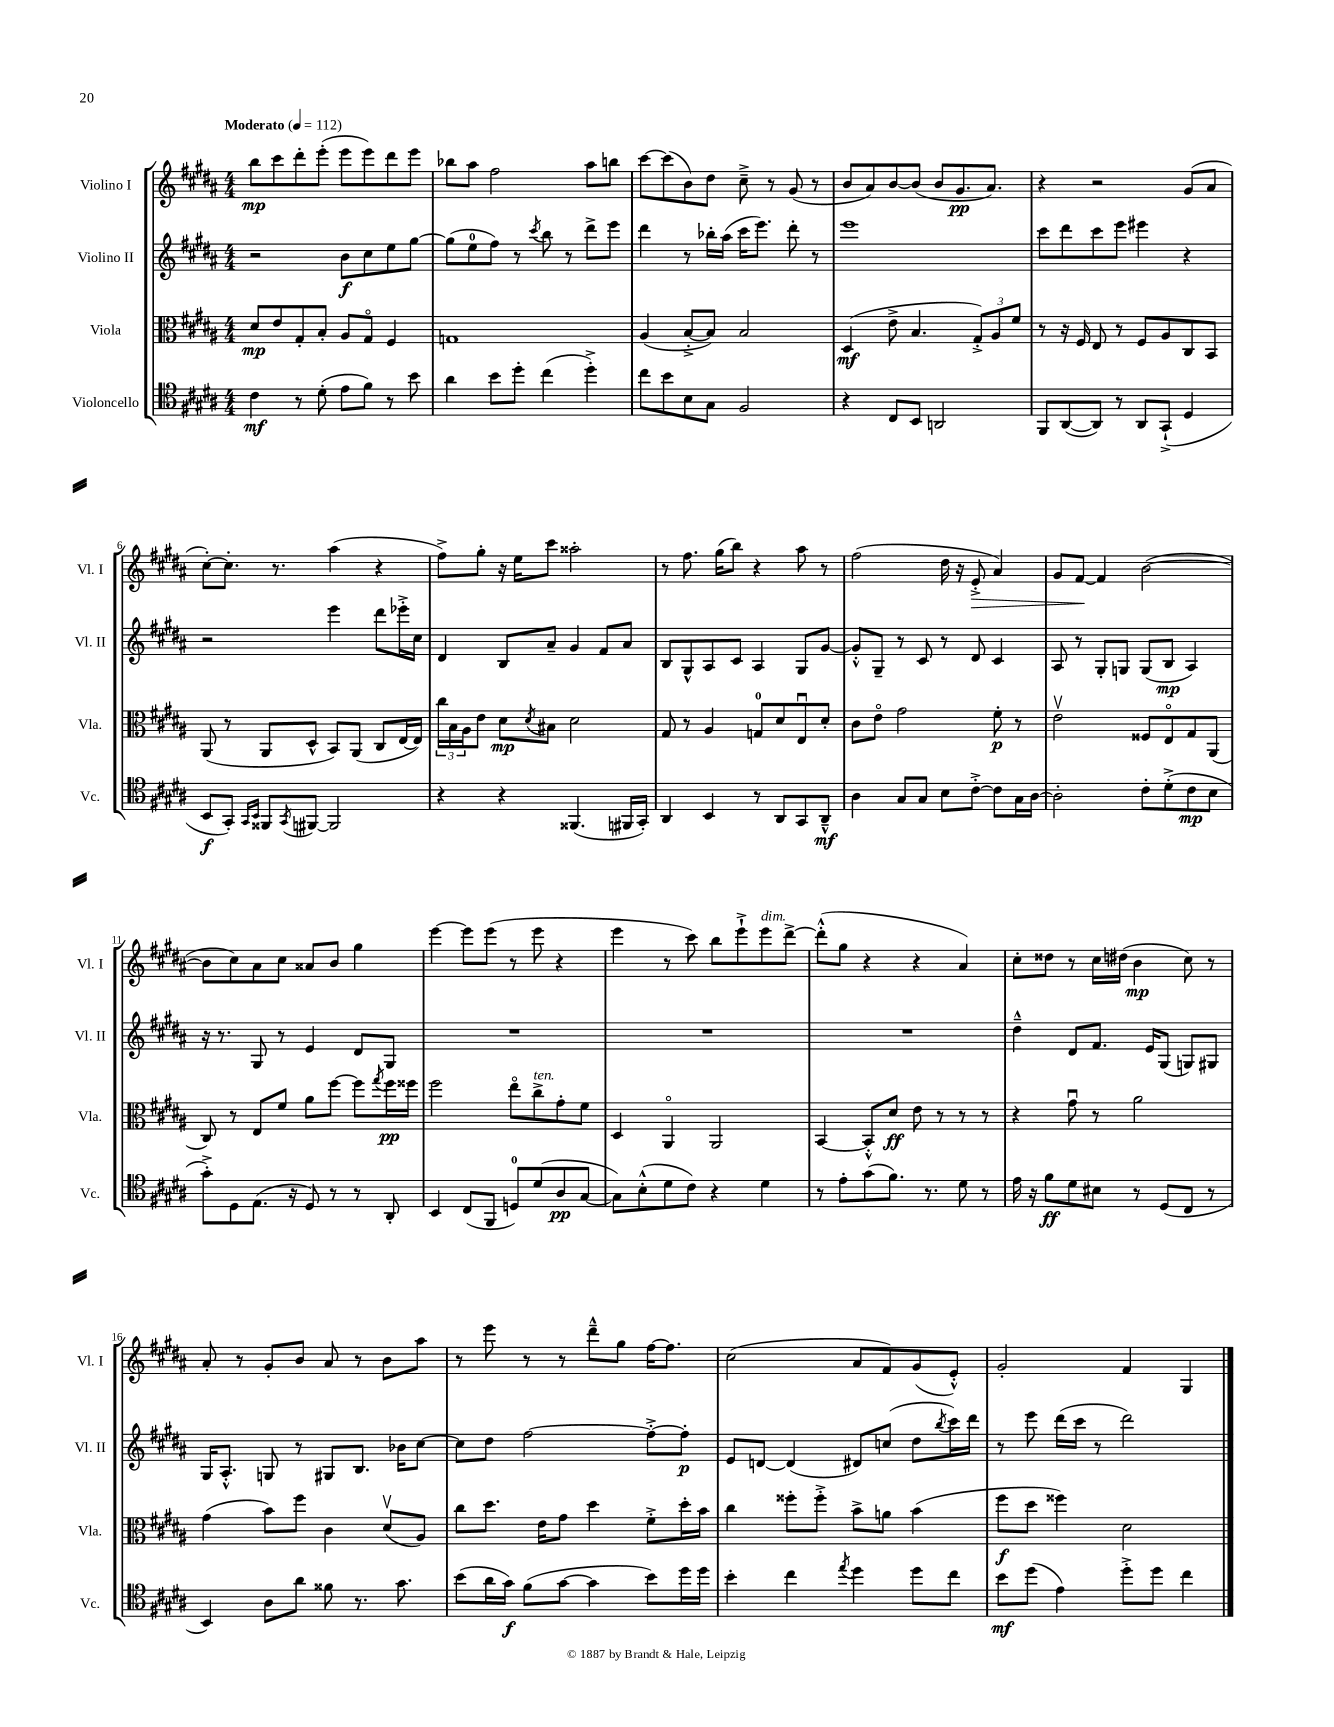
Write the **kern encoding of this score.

**kern	**dynam	**kern	**dynam	**kern	**dynam	**kern	**dynam
*part4	*part4	*part3	*part3	*part2	*part2	*part1	*part1
*staff4	*staff4	*staff3	*staff3	*staff2	*staff2	*staff1	*staff1
*I"Violoncello	*	*I"Viola	*	*I"Violino II	*	*I"Violino I	*
*I'Vc.	*	*I'Vla.	*	*I'Vl. II	*	*I'Vl. I	*
*clefC4	*	*clefC3	*	*clefG2	*	*clefG2	*
*k[f#c#g#d#a#]	*	*k[f#c#g#d#a#]	*	*k[f#c#g#d#a#]	*	*k[f#c#g#d#a#]	*
*M4/4	*	*M4/4	*	*M4/4	*	*M4/4	*
*MM112	*	*MM112	*	*MM112	*	*MM112	*
=1	=1	=1	=1	=1	=1	=1	=1
!	!	!	!	!	!	!LO:TX:a:B:t=Moderato	!
4c#\	mf	8d#/L	mp	2r	.	8bb\L	mp
.	.	8e/	.	.	.	8ccc#\	.
8r	.	8G#'/	.	.	.	8ddd#'\	.
(8d#'\	.	8B'/J	.	.	.	(8eee'\J	.
8e\L	.	8A#/L	.	8b\L	f	8eee\L	.
8f#\J)	.	8G#/J	.	8cc#\	.	8eee\)	.
8r	.	4F#/	.	8ee\	.	8ddd#\	.
8b\	.	.	.	[8gg#\J	.	8eee\J	.
=2	=2	=2	=2	=2	=2	=2	=2
4a#\	.	1Gn	.	(8gg#\L]	.	8bb-X\L	.
.	.	.	.	8ee\	.	8aa#\J	.
8b\L	.	.	.	8ff#\J)	.	2ff#\	.
8dd#'\J	.	.	.	8r	.	.	.
.	.	.	.	8qccc#/	.	.	.
(4cc#\	.	.	.	8bb\	.	.	.
.	.	.	.	8r	.	.	.
4dd#'^\)	.	.	.	8ddd#^\L	.	8aa#\L	.
.	.	.	.	8eee\J	.	8bbn\J	.
=3	=3	=3	=3	=3	=3	=3	=3
8cc#\L	.	(4A#/	.	4ddd#\	.	[8ccc#\L	.
8b\	.	.	.	.	.	(8ccc#\]	.
8B\	.	[8B'^/L	.	8r	.	8b\)	.
8G#\J	.	8B/J])	.	16bb-X'\LL	.	8dd#\J	.
.	.	.	.	(16aa#\JJ	.	.	.
2F#/	.	2B/	.	16ccc#\KL	.	8cc#~^\	.
.	.	.	.	8.eee\J)	.	.	.
.	.	.	.	.	.	8r	.
.	.	.	.	8ddd#'\	.	(8g#/	.
.	.	.	.	8r	.	8r	.
=4	=4	=4	=4	=4	=4	=4	=4
4r	.	(4D#/	mf	1eee	.	8b/L	.
.	.	.	.	.	.	8a#/)	.
8C#/L	.	8e^\	.	.	.	[8b/	.
8BB/J	.	4.B/	.	.	.	(8b/J]	.
2AAn/	.	.	.	.	.	8b/L	.
.	.	.	.	.	.	8.g#/	pp
.	.	12G#'^/L)	.	.	.	.	.
.	.	.	.	.	.	8.a#/J)	.
.	.	12A#/	.	.	.	.	.
.	.	12f#/J	.	.	.	.	.
=5	=5	=5	=5	=5	=5	=5	=5
8FF#/L	.	8r	.	8ccc#\L	.	4r	.
([8AA#/	.	16r	.	8ddd#\	.	.	.
.	.	16F#/	.	.	.	.	.
8AA#/J])	.	8E/	.	8ccc#\	.	2r	.
8r	.	8r	.	8eee\J	.	.	.
8AA#/L	.	8F#/L	.	4eee#X\	.	.	.
(8GG#`^/J	.	8A#/	.	.	.	.	.
4D#/	.	8C#/	.	4r	.	(8g#/L	.
.	.	8BB/J	.	.	.	8a#/J	.
!!LO:LB:g=z
=6	=6	=6	=6	=6	=6	=6	=6
8BB/L	f	(8AA#/	.	2r	.	[8cc#'\L)	.
8GG#'/J)	.	8r	.	.	.	8.cc#'\J]	.
16qqGG#/LL	.	.	.	.	.	.	.
16qqBB/JJ	.	.	.	.	.	.	.
8FF##X/L	.	8AA#/L	.	.	.	.	.
.	.	.	.	.	.	8.r	.
8qGG#/	.	.	.	.	.	.	.
[8FF#X/J	.	8D#^^/J	.	.	.	.	.
2FF#/]	.	8BB/L)	.	4eee\	.	(4aa#\	.
.	.	(8AA#/J	.	.	.	.	.
.	.	8C#/L	.	8ddd#\L	.	4r	.
.	.	[16E/L	.	16eee-X'^\L	.	.	.
.	.	16E/JJ])	.	16cc#\JJ	.	.	.
=7	=7	=7	=7	=7	=7	=7	=7
4r	.	24cc#\LL	.	4d#/	.	8ff#^\L)	.
.	.	24B\	.	.	.	.	.
.	.	24A#\J	.	.	.	.	.
.	.	8e\J	.	.	.	8gg#'\J	.
4r	.	8d#\L	mp	8B/L	.	16r	.
.	.	.	.	.	.	16ee\KL	.
.	.	8qd#/	.	.	.	.	.
.	.	8B#X\J	.	8a#~/J	.	8ccc#\J	.
(4.FF##X/	.	2d#\	.	4g#/	.	2aa##X'\	.
.	.	.	.	8f#/L	.	.	.
16FF#X/LL	.	.	.	8a#/J	.	.	.
16GG#'/JJ)	.	.	.	.	.	.	.
=8	=8	=8	=8	=8	=8	=8	=8
4AA#/	.	8G#/	.	8B/L	.	8r	.
.	.	8r	.	8G#^^/	.	8.ff#\	.
4BB/	.	4A#/	.	8A#/	.	.	.
.	.	.	.	.	.	(16gg#\KL	.
.	.	.	.	8c#/J	.	8bb\J)	.
8r	.	8Gn/L	.	4A#/	.	4r	.
8AA#/L	.	8d#/	.	.	.	.	.
8GG#/	.	8Eu/	.	8G#/L	.	8aa#\	.
8AA#~^^/J	mf	8d#'/J	.	[8g#/J	.	8r	.
=9	=9	=9	=9	=9	=9	=9	=9
4A#\	.	8c#\L	.	8g#'^^/L]	.	(2ff#\	.
.	.	8e\J	.	8G#~/J	.	.	.
8G#/L	.	2g#\	.	8r	.	.	.
8G#/J	.	.	.	8c#/	.	.	.
8B\L	.	.	.	8r	.	16dd#\	.
.	.	.	.	.	.	16r	.
!	!	!	!	!	!	!	!LO:HP:b
[8c#'^\J	.	.	.	8d#/	.	8e'^/	>
8c#\L]	.	8f#'\	p	4c#/	.	4a#/)	.
16G#\L	.	8r	.	.	.	.	.
[16A#\JJ	.	.	.	.	.	.	.
=10	=10	=10	=10	=10	=10	=10	=10
2A#'\]	.	2ev\	.	8A#/	.	8g#/L	.
.	.	.	.	8r	.	[8f#/J	.
.	.	.	.	8G#'/L	.	4f#/]	]
.	.	.	.	8Gn/J	.	.	.
8c#'\L	.	8F##X/L	.	(8G/L	.	([2b\	.
(8d#'^\	.	8E/	.	8B/J	mp	.	.
8c#\	mp	8G#/	.	4A#/)	.	.	.
8B\J	.	(8AA#/J	.	.	.	.	.
!!LO:LB:g=z
=11	=11	=11	=11	=11	=11	=11	=11
8g#'^\L)	.	8C#/)	.	16r	.	8b\L]	.
.	.	.	.	8.r	.	.	.
8D#\	.	8r	.	.	.	8cc#\)	.
(8.E\J	.	8E/L	.	8G#/	.	8a#\	.
.	.	8f#/J	.	8r	.	8cc#\J	.
16r	.	.	.	.	.	.	.
8D#/)	.	8a#\L	.	4e/	.	8a##X/L	.
8r	.	[8ff#\J	.	.	.	8b/J	.
8r	.	8ff#\L]	.	8d#/L	.	4gg#\	.
.	.	8qgg#/	.	.	.	.	.
8AA#'/	.	16ff#\L	pp	8G#/J	.	.	.
.	.	16ff##X\JJ	.	.	.	.	.
=12	=12	=12	=12	=12	=12	=12	=12
4BB/	.	2ff#\	.	1r	.	[4eee\	.
(8C#/L	.	.	.	.	.	8eee\L]	.
8FF#/J	.	.	.	.	.	(8eee\J	.
8Dn/L)	.	8ee\L	.	.	.	8r	.
!	!	!LO:TX:a:i:t=ten.	!	!	!	!	!
(8d#/	.	8cc#^\	.	.	.	8eee\	.
8A#/	pp	8g#'\	.	.	.	4r	.
[8G#/J	.	8f#\J	.	.	.	.	.
=13	=13	=13	=13	=13	=13	=13	=13
8G#\L])	.	4D#/	.	1r	.	4eee\	.
(8B'^^\	.	.	.	.	.	.	.
8d#\	.	4AA#/	.	.	.	8r	.
8c#\J)	.	.	.	.	.	8ccc#\)	.
4r	.	2AA#/	.	.	.	8bb\L	.
.	.	.	.	.	.	8eee`^\	.
!	!	!	!	!	!	!LO:TX:a:i:t=dim.	!
4d#\	.	.	.	.	.	8eee\	.
.	.	.	.	.	.	[8ddd#^\J	.
=14	=14	=14	=14	=14	=14	=14	=14
8r	.	[4BB/	.	1r	.	(8ddd#'^^\L]	.
8e'\L	.	.	.	.	.	8gg#\J	.
(8g#\	.	8BB'^^/L]	.	.	.	4r	.
8.f#\J)	.	8d#/J	ff	.	.	.	.
.	.	8e\	.	.	.	4r	.
8.r	.	.	.	.	.	.	.
.	.	8r	.	.	.	.	.
8d#\	.	8r	.	.	.	4a#/)	.
8r	.	8r	.	.	.	.	.
=15	=15	=15	=15	=15	=15	=15	=15
16e\	.	4r	.	4dd#~^^\	.	8cc#'\L	.
16r	.	.	.	.	.	.	.
8f#\L	ff	.	.	.	.	8dd##X\J	.
8d#\	.	8g#u\	.	8d#/L	.	8r	.
8B#X\J	.	8r	.	8.f#/J	.	16cc#\LL	.
.	.	.	.	.	.	(16dd#X\JJ	.
8r	.	2a#\	.	.	.	4b\	mp
.	.	.	.	16e/KL	.	.	.
(8D#/L	.	.	.	(8G#/J	.	.	.
8C#/J	.	.	.	8Gn/L)	.	8cc#\)	.
8r	.	.	.	8G#X/J	.	8r	.
!!LO:LB:g=z
=16	=16	=16	=16	=16	=16	=16	=16
4BB/)	.	(4g#\	.	16G#/KL	.	8a#'/	.
.	.	.	.	8.A#'^^/J	.	.	.
.	.	.	.	.	.	8r	.
8A#\L	.	8b\L)	.	8Gn/	.	8g#'/L	.
8a#\J	.	8ff#\J	.	8r	.	8b/J	.
8f##X\	.	4c#\	.	8G#X/L	.	8a#/	.
8.r	.	.	.	8.B/J	.	8r	.
.	.	(8d#v/L	.	.	.	8b\L	.
8.g#\	.	.	.	16b-X\KL	.	.	.
.	.	8A#/J)	.	[8cc#\J	.	8aa#\J	.
=17	=17	=17	=17	=17	=17	=17	=17
(8b\L	.	8cc#\L	.	8cc#\L]	.	8r	.
16a#\L	.	8.dd#\J	.	8dd#\J	.	8eee\	.
16g#\JJ)	f	.	.	.	.	.	.
(8f#\L	.	.	.	[2ff#\	.	8r	.
.	.	16e\KL	.	.	.	.	.
[8g#\J	.	8g#\J	.	.	.	8r	.
4g#\]	.	4dd#\	.	.	.	8ddd#~^^\L	.
.	.	.	.	.	.	8gg#\J	.
8b\L)	.	8f#'^\L	.	8ff#'^\L_	.	[16ff#\KL	.
.	.	.	.	.	.	8.ff#\J]	.
16dd#\L	.	16dd#'\L	.	8ff#'\J]	p	.	.
16dd#\JJ	.	16b\JJ	.	.	.	.	.
=18	=18	=18	=18	=18	=18	=18	=18
4b'\	.	4cc#\	.	8e/L	.	(2cc#\	.
.	.	.	.	[8dn/J	.	.	.
4cc#\	.	8ff##X'\L	.	(4d/]	.	.	.
.	.	8ff##'^\J	.	.	.	.	.
8qee/	.	.	.	.	.	.	.
4dd#\	.	8b^\L	.	8d#X/L)	.	8a#/L	.
.	.	8an\J	.	(8ccn/J	.	8f#/)	.
8dd#\L	.	(4b\	.	8dd#\L	.	(8g#/	.
.	.	.	.	8qbb/	.	.	.
8cc#\J	.	.	.	16ccc#\L)	.	8e'^^/J)	.
.	.	.	.	16ddd#\JJ	.	.	.
=19	=19	=19	=19	=19	=19	=19	=19
8b\L	mf	8ff#\L	f	8r	.	2g#'/	.
(8dd#\J	.	8dd#\J	.	8eee\	.	.	.
4e\)	.	4ff##X\)	.	(16ddd#\LL	.	.	.
.	.	.	.	16ccc#\JJ	.	.	.
.	.	.	.	8r	.	.	.
8dd#'^\L	.	2d#\	.	2ddd#\)	.	4f#/	.
8dd#\J	.	.	.	.	.	.	.
4cc#\	.	.	.	.	.	4G#/	.
==	==	==	==	==	==	==	==
*-	*-	*-	*-	*-	*-	*-	*-
